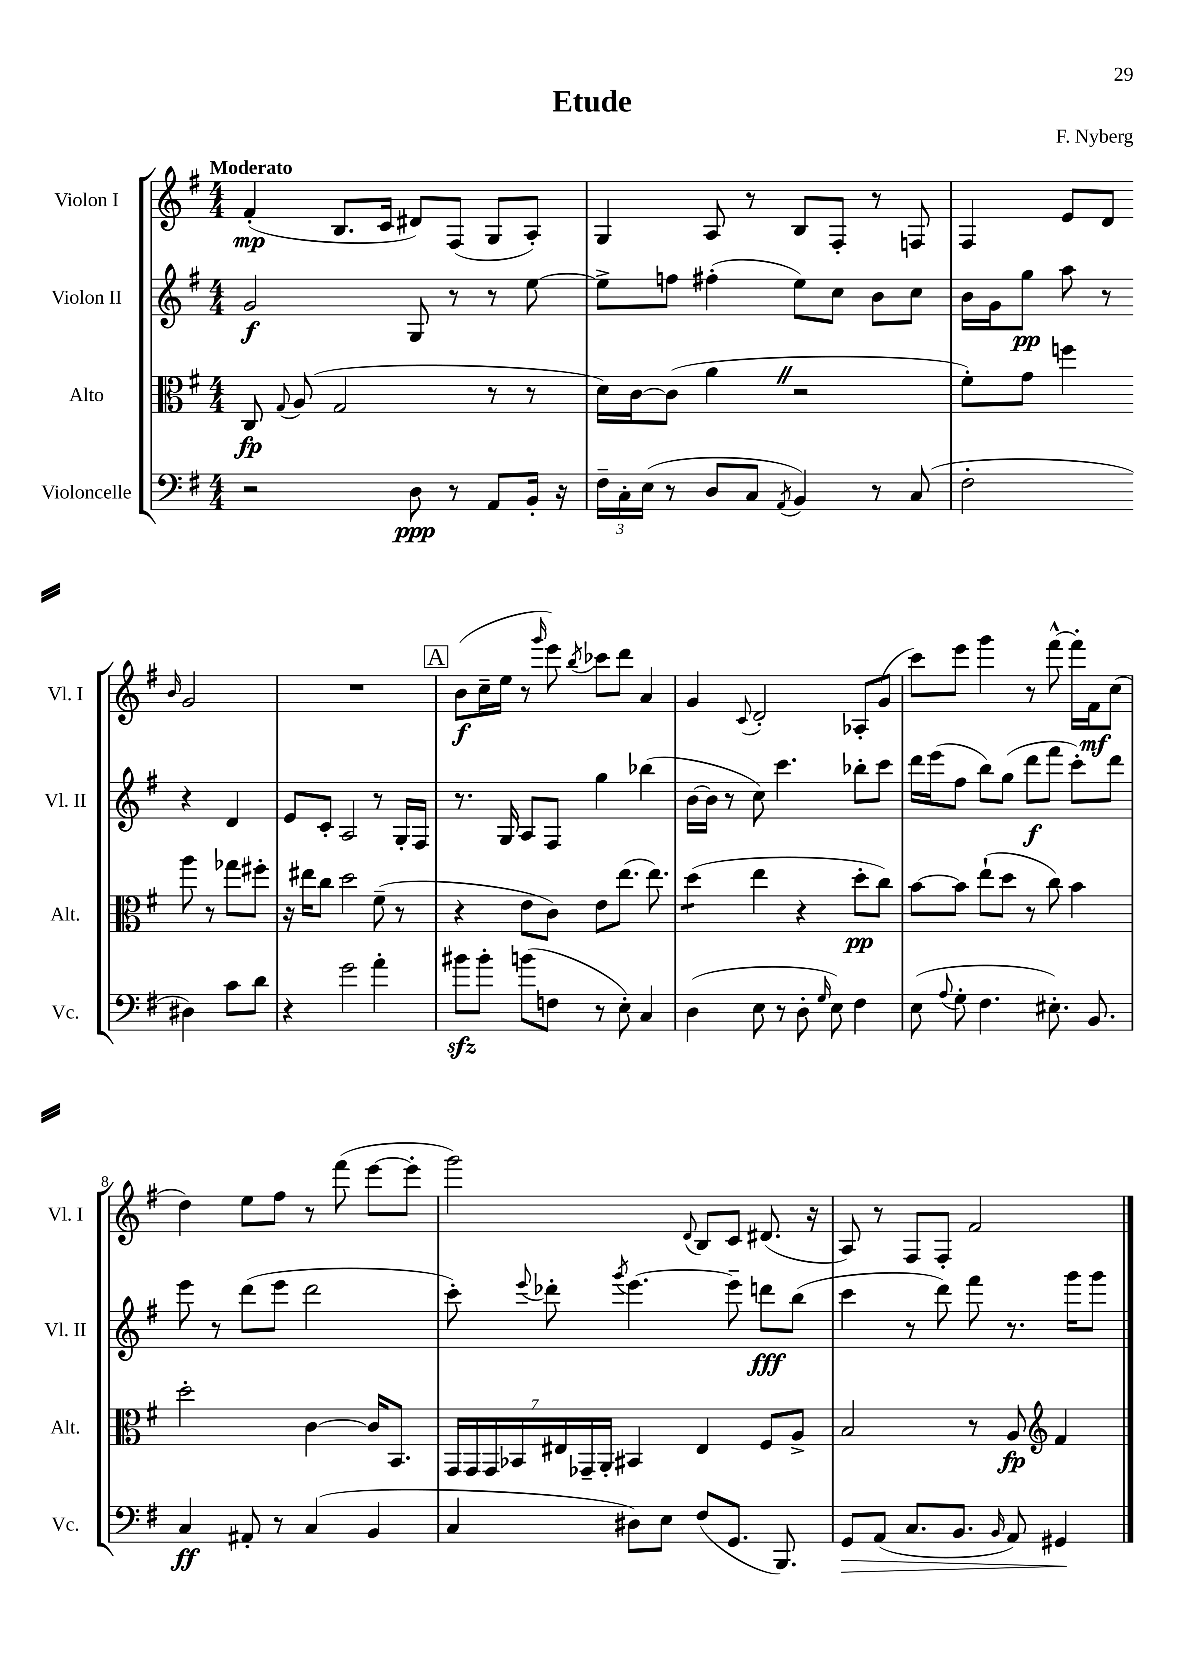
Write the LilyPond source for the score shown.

\header { title = "Etude" composer = "F. Nyberg" }
<<
\new StaffGroup <<
\new Staff = "s0" \with { instrumentName = "Violon I" shortInstrumentName = "Vl. I" } {
    \clef treble \key g \major \numericTimeSignature \time 4/4 \tempo "Moderato"
    \autoBeamOff fis'4-.\mp( b8.[ c'16] dis'8[) fis8]( g8[ a8]-.) |
    g4 a8 r8 b8[ fis8]-. r8 f8 |
    fis4 e'8[ d'8] \grace { b'16 } g'2 |
    R1 |
    \mark \markup { \box "A" } b'8[\f( c''16-- e''16] r8 \grace { g'''16 } e'''8) \acciaccatura { b''8 } ces'''8[ d'''8] a'4 |
    g'4 \appoggiatura { c'8 } d'2-. aes8[-. g'8]( |
    c'''8[) e'''8] g'''4 r8 fis'''8~-^ fis'''16[-. fis'16\mf c''8]( |
    d''4) e''8[ fis''8] r8 fis'''8( e'''8[~ e'''8]-. |
    g'''2) \appoggiatura { d'8 } b8[ c'8] dis'8.( r16 |
    a8) r8 fis8[ fis8]-. fis'2 \bar "|." |
}
\new Staff = "s1" \with { instrumentName = "Violon II" shortInstrumentName = "Vl. II" } {
    \clef treble \key g \major \numericTimeSignature \time 4/4
    \autoBeamOff g'2\f g8 r8 r8 e''8~ |
    e''8[-> f''8] fis''4-.( e''8[) c''8] b'8[ c''8] |
    b'16[ g'16 g''8]\pp a''8 r8 r4 d'4 |
    e'8[ c'8]-. a2 r8 g16[-. fis16] |
    \mark \markup { \box "A" } r8. g16 a8[ fis8] g''4 bes''4( |
    b'16[~ b'16] r8 c''8) c'''4. bes''8[-. c'''8] |
    d'''16[ e'''16( fis''8] b''8[) g''8]( d'''8[\f fis'''8] c'''8[-.) d'''8] |
    e'''8 r8 d'''8[( e'''8] d'''2 |
    c'''8-.) \appoggiatura { e'''8 } des'''8-. \acciaccatura { g'''8 } e'''4.~ e'''8-- d'''8[\fff b''8]( |
    c'''4 r8 d'''8) fis'''8 r8. g'''16[ g'''8] \bar "|." |
}
\new Staff = "s2" \with { instrumentName = "Alto" shortInstrumentName = "Alt." } {
    \clef alto \key g \major \numericTimeSignature \time 4/4
    \autoBeamOff c8\fp \appoggiatura { g8 } a8( g2 r8 r8 |
    d'16[) c'16~ c'8]( a'4 \once \override BreathingSign.text = \markup { \musicglyph "scripts.caesura.straight" } \breathe r2 |
    fis'8[-.) g'8] f''4 a''8 r8 ges''8[ fis''8]-. |
    r16 eis''16[ c''8] d''2 fis'8--( r8 |
    \mark \markup { \box "A" } r4 e'8[ c'8]) e'8[ e''8.]( e''8.) |
    d''4:8( e''4 r4 d''8[-.\pp c''8]) |
    b'8[~ b'8] e''8[-!( d''8] r8 c''8) b'4 |
    d''2-. c'4~ c'16[ b,8.] |
    \tuplet 7/4 { g,16[ g,16 g,16 bes,16 eis16 ges,16-- a,16]-. } bis,4 eis4 fis8[ a8]-> |
    b2 r8 a8\fp \clef treble fis'4 \bar "|." |
}
\new Staff = "s3" \with { instrumentName = "Violoncelle" shortInstrumentName = "Vc." } {
    \clef bass \key g \major \numericTimeSignature \time 4/4
    \autoBeamOff r2 d8\ppp r8 a,8[ b,16]-. r16 |
    \tuplet 3/2 { fis16[-- c16-. e16]( } r8 d8[ c8] \acciaccatura { a,8 } b,4) r8 c8( |
    fis2-. dis4) c'8[ d'8] |
    r4 g'2 a'4-. |
    \mark \markup { \box "A" } bis'8[\sfz bis'8]-. b'8[( f8] r8 e8-.) c4 |
    d4( e8 r8 d8-. \grace { g16 } e8) fis4 |
    e8( \appoggiatura { a8 } g8-. fis4. eis8.-.) b,8. |
    c4\ff ais,8-. r8 c4( b,4 |
    c4 dis8[) e8] fis8[( g,8.] b,,8.) |
    g,8[\> a,8]( c8.[ b,8.] \grace { b,16 } a,8) gis,4\! \bar "|." |
}
>>
>>
